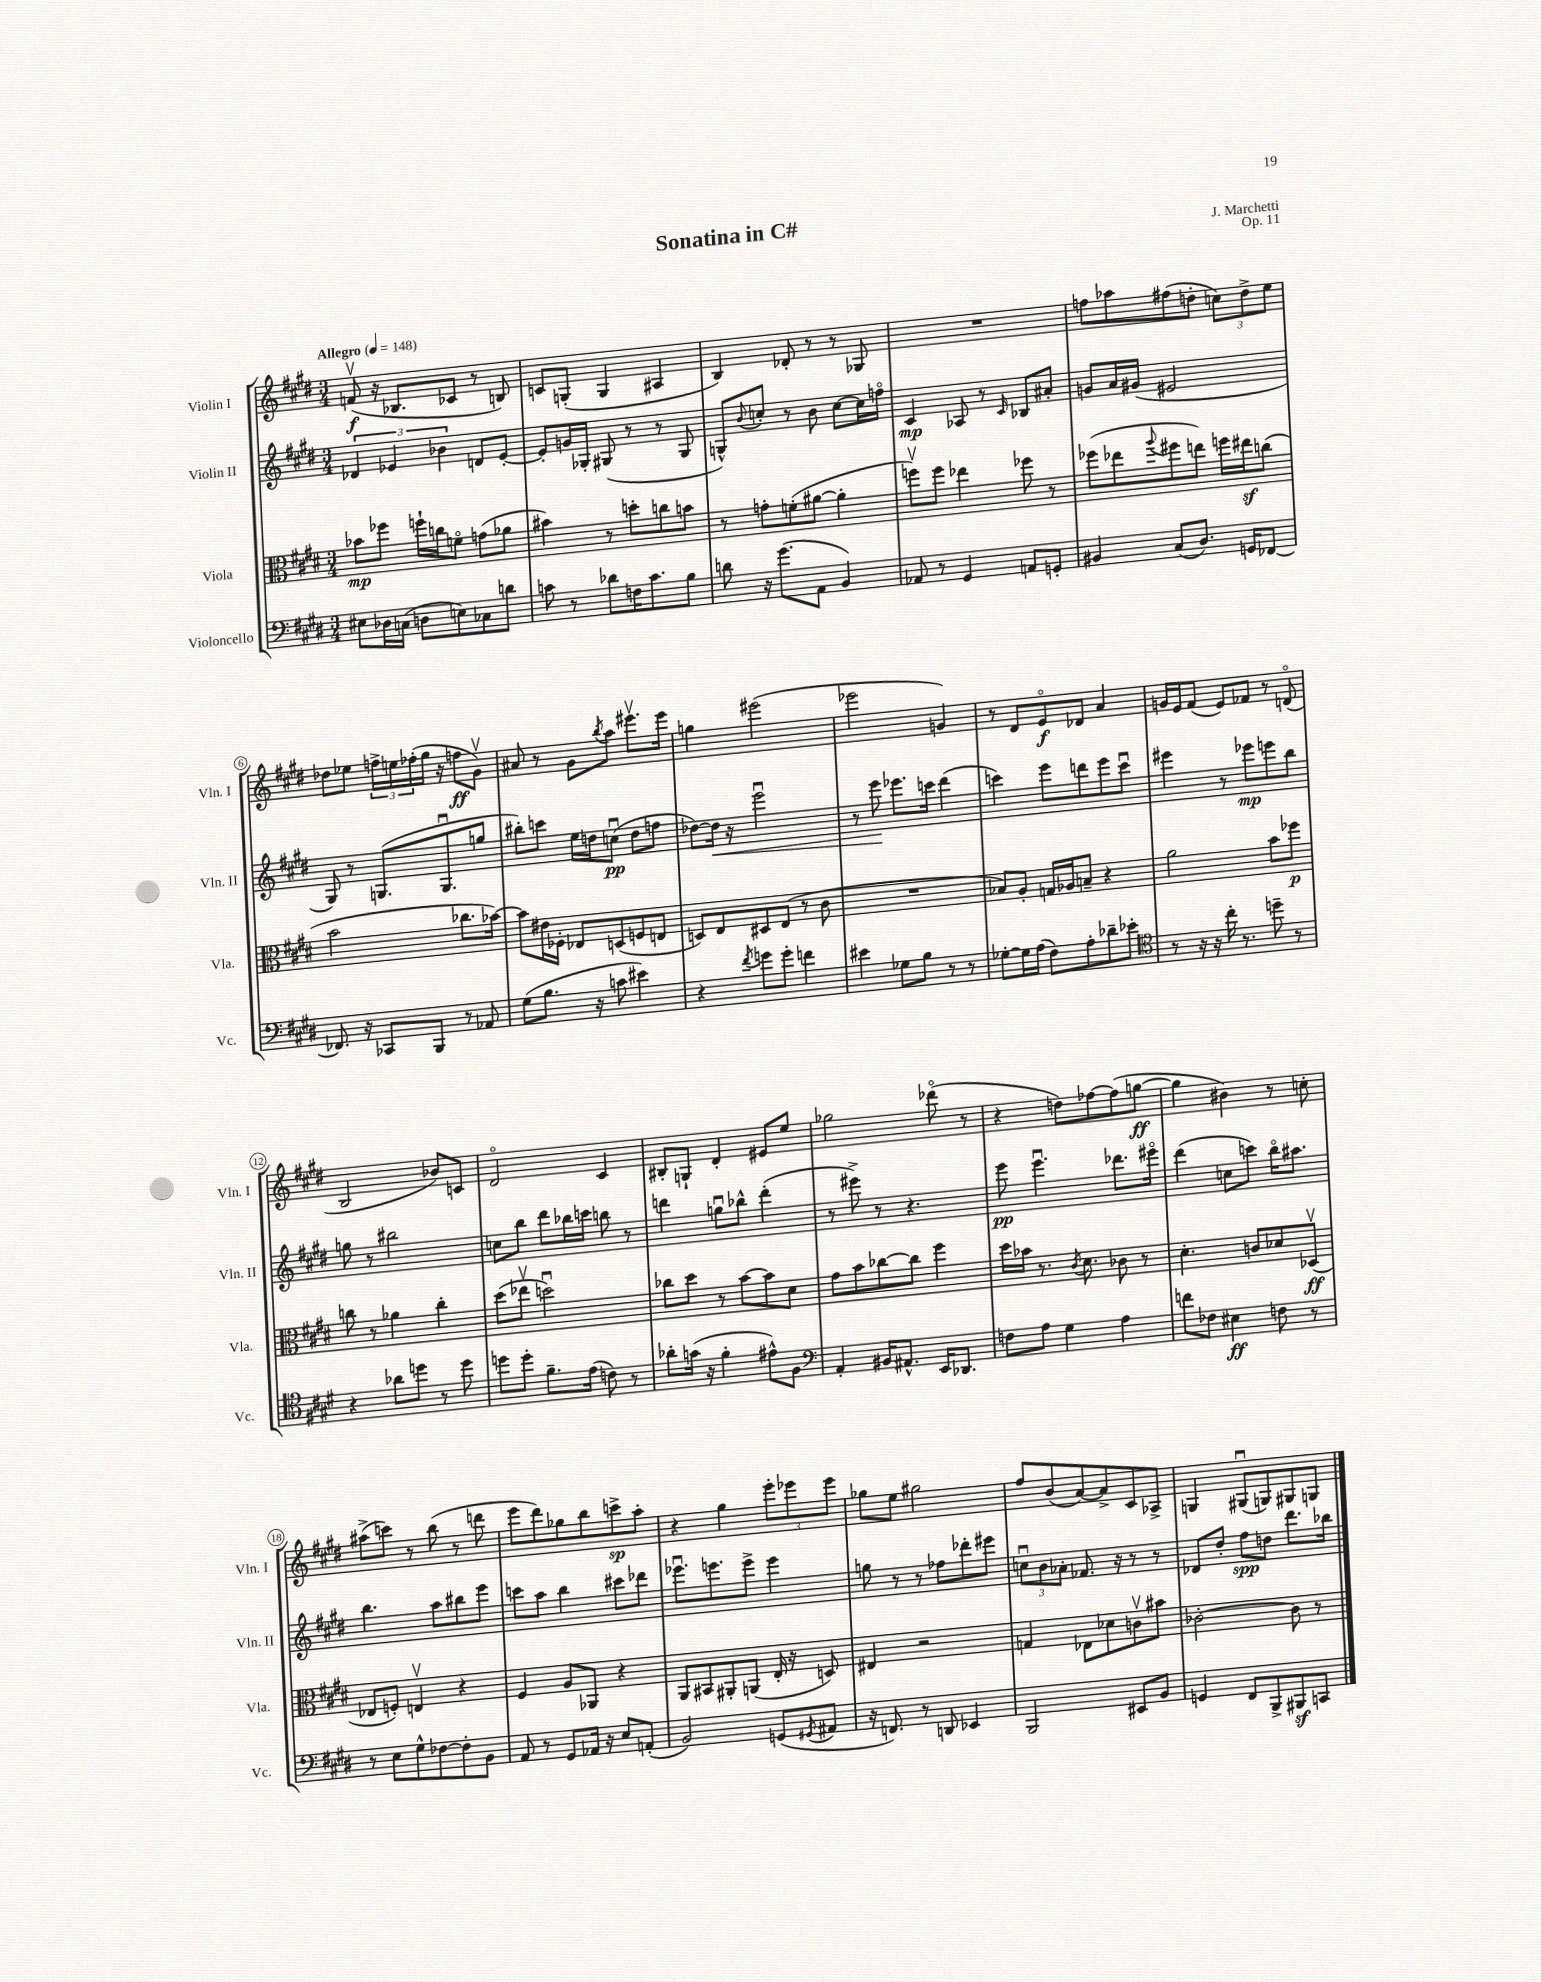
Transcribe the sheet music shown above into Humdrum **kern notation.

**kern	**dynam	**kern	**dynam	**kern	**dynam	**kern	**dynam
*part4	*part4	*part3	*part3	*part2	*part2	*part1	*part1
*staff4	*staff4	*staff3	*staff3	*staff2	*staff2	*staff1	*staff1
*I"Violoncello	*	*I"Viola	*	*I"Violin II	*	*I"Violin I	*
*I'Vc.	*	*I'Vla.	*	*I'Vln. II	*	*I'Vln. I	*
*clefF4	*	*clefC3	*	*clefG2	*	*clefG2	*
*k[f#c#g#d#]	*	*k[f#c#g#d#]	*	*k[f#c#g#d#]	*	*k[f#c#g#d#]	*
*M3/4	*	*M3/4	*	*M3/4	*	*M3/4	*
*MM148	*	*MM148	*	*MM148	*	*MM148	*
=1	=1	=1	=1	=1	=1	=1	=1
!	!	!	!	!	!	!LO:TX:a:B:t=Allegro	!
8E#X\L	.	8b-X\L	mp	6d-X/	.	(8fnv/	f
16D-X\L	.	8ff-X\J	.	.	.	16r	.
.	.	.	.	6e-X/	.	.	.
(16Cn\JJ	.	.	.	.	.	8.B-X/L	.
8Dn\L	.	16ffn`\LL	.	.	.	.	.
.	.	16ccn\J	.	.	.	.	.
.	.	.	.	6b-X\	.	.	.
8En\)	.	8fn\J	.	.	.	8c-X/J	.
8C-X\	.	(8gn\L	.	8dn/L	.	8r	.
8dn\J	.	8a-X\J	.	[8e-'/J	.	8Bn/)	.
=2	=2	=2	=2	=2	=2	=2	=2
8cn\	.	4b#X\)	.	8e-'/L]	.	8cn/L	.
8r	.	.	.	16gn/L	.	(8Gn'/J	.
.	.	.	.	16G-X'/JJ	.	.	.
8d-X\L	.	8r	.	(8G#X/	.	4G/	.
16Fn\K	.	8ddn'\L	.	8r	.	.	.
8.c\	.	.	.	.	.	.	.
.	.	8ccn\	.	8r	.	4A#X/	.
8B\J	.	8bn\J	.	8G#/	.	.	.
=3	=3	=3	=3	=3	=3	=3	=3
8dn\	.	8r	.	8Gn^^/L)	.	4B/)	.
.	.	.	.	8qqb/	.	.	.
16r	.	8gn'\L	.	8ccn'/J	.	.	.
(8.g#\L	.	.	.	.	.	.	.
.	.	(8fn'\	.	8r	.	8d-X'/	.
8AA\J	.	[8a#X\J	.	8b\	.	8r	.
4BB/)	.	4a#'\]	.	[8cc\L	.	8r	.
.	.	.	.	16cc\L]	.	8G-X/	.
.	.	.	.	16ffn\JJ	.	.	.
=4	=4	=4	=4	=4	=4	=4	=4
8AA-X/	.	8ffnv\L)	.	4c#/	mp	2.r	.
8r	.	8ff\J	.	.	.	.	.
4GG#/	.	4ee-X\	.	8A-X/	.	.	.
.	.	.	.	8r	.	.	.
.	.	.	.	16qqc#/	.	.	.
8AAn/L	.	8ff-X\	.	8B-X/L	.	.	.
8GGn'/J	.	8r	.	8a#X'/J	.	.	.
=5	=5	=5	=5	=5	=5	=5	=5
4BB#X/	.	(8ff-X\L	.	8gn/L	.	8ffn\L	.
.	.	8ee-X\	.	16a/L	.	8aa-X\	.
.	.	.	.	(16g#X/JJ	.	.	.
.	.	8qqaa/	.	.	.	.	.
(8C#/L	.	8ff#X\	.	2e#X/	.	(8ff#X\	.
8.D#/J)	.	8een\J)	.	.	.	8ddn'\J	.
.	.	16ffn\LL	.	.	.	12ccn\L)	.
16GGn/KL	.	16ee#Xz\J	.	.	.	.	.
.	.	.	.	.	.	12dd^\	.
[8FF-X/J	.	(8ccn\J	.	.	.	.	.
.	.	.	.	.	.	12ee\J	.
!!LO:LB:g=z
=6	=6	=6	=6	=6	=6	=6	=6
8.FF-X/]	.	2b\	.	8G#/)	.	8dd-X\L	.
.	.	.	.	8r	.	8ee-X\J	.
16r	.	.	.	.	.	.	.
8CC-X/L	.	.	.	(8.Gn/L	.	24ffn^\LL	.
.	.	.	.	.	.	24een\	.
.	.	.	.	.	.	(24ff-X'\	.
8BBB/J	.	.	.	.	.	16gg#\JJ	.
.	.	.	.	8.Gu/	.	16r	.
8r	.	8.cc-X\L	.	.	.	8ffn\L	ff
8AA-X/	.	.	.	8ggn/J	.	8g#v\J)	.
.	.	[16b-X\Jk)	.	.	.	.	.
=7	=7	=7	=7	=7	=7	=7	=7
(8G#\L	.	8b-\L]	.	8bb#X'\L)	.	8a#X/	.
8.B\J	.	16e#X\L	.	8cccn\J	.	8r	.
.	.	16F-X'\JJ	.	.	.	.	.
.	.	8E-X/L	.	16ee\LL	.	8g#\L	.
16r	.	.	.	16ddn\J	.	.	.
.	.	.	.	.	.	8qbb/	.
8cn\	.	(8Dn/	.	(8ccnu\J	pp	8aa\J	.
4e#X\)	.	8Fn/	.	8dd\L	.	8.eee#Xv\L	.
.	.	8En/J	.	8ffn\J	.	.	.
.	.	.	.	.	.	16eee#\Jk	.
=8	=8	=8	=8	=8	=8	=8	=8
4r	.	8Dn/L)	.	[8dd-X\L)	.	4ggn\	.
!	!	!	!	!	!LO:HP:b	!	!
.	.	8E/	.	16dd-\Jk]	<	.	.
.	.	.	.	16r	.	.	.
8qf#/	.	.	.	.	.	.	.
8gn\L	.	8D#X/	.	2eeeu\	.	(2eee#X\	.
8g'\J	.	(8E/J	.	.	.	.	.
4fn\	.	8r	.	.	.	.	.
.	.	8c#\	.	.	.	.	.
=9	=9	=9	=9	=9	=9	=9	=9
4e#X\	.	2.r	.	8r	.	2eee-X\	.
.	.	.	.	8eee\	.	.	.
8G-X\L	.	.	.	8.eee-X\L	[	.	.
8B\J	.	.	.	.	.	.	.
.	.	.	.	16cccn\Jk	.	.	.
8r	.	.	.	(4ddd#\	.	4gn/)	.
8r	.	.	.	.	.	.	.
=10	=10	=10	=10	=10	=10	=10	=10
[8G-X'\L	.	8B-X/L)	.	4cccn\)	.	8r	.
16G-\L]	.	8A'/J	.	.	.	8d#/L	.
(16A\JJ	.	.	.	.	.	.	.
8F#\L)	.	16Gn/LL	.	8eee\L	.	8e/	f
.	.	16A-X/J	.	.	.	.	.
8A'\	.	8Bn~/J	.	8dddn\	.	8d-X/J	.
8d-X~\	.	4r	.	8eee\	.	4a/	.
8e-X'\J	.	.	.	8cccu\J	.	.	.
=11	=11	=11	=11	=11	=11	=11	=11
*clefC4	*	*	*	*	*	*	*
8r	.	2a\	.	4eee#X\	.	16gn/LL	.
.	.	.	.	.	.	16e/J	.
16r	.	.	.	.	.	(8f#/J	.
16r	.	.	.	.	.	.	.
16cc#'\	.	.	.	8r	.	8e/L)	.
8.r	.	.	.	.	.	.	.
.	.	.	.	8eee-X\L	mp	8f-X/J	.
8ddn~\	.	8b\L	.	8eeen\	.	8r	.
8r	.	8ff-X\J	p	8bb\J	.	(8dn/	.
!!LO:LB:g=z
=12	=12	=12	=12	=12	=12	=12	=12
4r	.	8ccn\	.	8ggn\	.	2B/	.
.	.	8r	.	8r	.	.	.
8a-X\L	.	4a-X\	.	2bb#X\	.	.	.
8ddn\J	.	.	.	.	.	.	.
8r	.	4cc'\	.	.	.	8b-X/L)	.
8dd\	.	.	.	.	.	8cn/J	.
=13	=13	=13	=13	=13	=13	=13	=13
8ddn\L	.	(8dd#\L	.	8ccn\L	.	2d#/	.
8dd'\J	.	8ee-Xv\J	.	8bb\J	.	.	.
8.f#~\L	.	2ddnu\)	.	8ddd#\L	.	.	.
.	.	.	.	16bb-X\L	.	.	.
(16e\Jk	.	.	.	16cccn\JJ	.	.	.
8cn\)	.	.	.	8bbn\	.	4c#/	.
8r	.	.	.	8r	.	.	.
=14	=14	=14	=14	=14	=14	=14	=14
8a-X'\L	.	8cc-X\L	.	4dddn\	.	8B#X'/L	.
(16gn\Jk	.	8dd#\J	.	.	.	8Gn`/J	.
16r	.	.	.	.	.	.	.
4f#'\	.	8r	.	8ggnu\L	.	4d#'/	.
.	.	[8b\L	.	8bb-X^^\J	.	.	.
8e#X^^\L)	.	8b\]	.	(4ddd'\	.	8e#X/L	.
8F#\J	.	8d#\J	.	.	.	8ee/J	.
=15	=15	=15	=15	=15	=15	=15	=15
*clefF4	*	*	*	*	*	*	*
4AA'/	.	8g#\L	.	8r	.	2gg-X\	.
.	.	8b\	.	8eee#X^\)	.	.	.
16BB#X/KL	.	[8cc-X\	.	8r	.	.	.
8.AA#X^^/J	.	.	.	.	.	.	.
.	.	8cc-\J]	.	4.r	.	.	.
16EE/KL	.	4ff#\	.	.	.	(8ddd-X\	.
8.DD-X/J	.	.	.	.	.	.	.
.	.	.	.	.	.	8r	.
=16	=16	=16	=16	=16	=16	=16	=16
8Fn\L	.	16dd#\LL	.	8eee\	pp	4r	.
.	.	16b-X\JJ	.	.	.	.	.
8A\J	.	8.r	.	4.eeeu\	.	.	.
4G#\	.	.	.	.	.	8ddn\L)	.
.	.	8qc#/	.	.	.	.	.
.	.	8.d#\	.	.	.	.	.
.	.	.	.	.	.	[8ff-X\	.
4A\	.	8c-X\	.	8.ddd-X\L	.	(8ff-\]	.
.	.	8r	.	.	.	[8ggn\J	ff
.	.	.	.	16eee#X\Jk	.	.	.
=17	=17	=17	=17	=17	=17	=17	=17
8fn\L	.	4.d#'\	.	(4ddd#\	.	4gg\]	.
8F-X\J	.	.	.	.	.	.	.
4E#X\	ff	.	.	8ccn\L	.	4b#X\)	.
.	.	8cn/L	.	8cccn\J)	.	.	.
8Fn\	.	8d-X/	.	16bb\KL	.	8r	.
.	.	.	.	8.aa#X\J	.	.	.
8r	.	(8D-Xv/J	ff	.	.	8ccn'\	.
!!LO:LB:g=z
=18	=18	=18	=18	=18	=18	=18	=18
8r	.	8E-X/L	.	4.bb\	.	(8aa#X^\L	.
8E\L	.	8Fn'/J)	.	.	.	8cccn\J)	.
8G#^^\	.	4Env/	.	.	.	8r	.
[8F-X\	.	.	.	8aa\L	.	(8bb\	.
8F-'\]	.	4r	.	8bb#X\	.	8r	.
8BB\J	.	.	.	8eee\J	.	8dddn\	.
=19	=19	=19	=19	=19	=19	=19	=19
8AA/	.	4F#/	.	8cccn\L	.	8eee\L	.
8r	.	.	.	8aa\J	.	8ddd#\)	.
8GG#/L	.	8A/L	.	4bb\	.	8gg-X\	.
16AA-X/Jk	.	8AA-X/J	.	.	.	8bb\	.
16r	.	.	.	.	.	.	.
8E/L	.	4r	.	8ccc#X\L	.	8cccn^\	sp
(8AAn'/J	.	.	.	8ddd-X\J	.	8aa'\J	.
=20	=20	=20	=20	=20	=20	=20	=20
2BB/)	.	8AA/L	.	8.eee-Xu\L	.	4r	.
.	.	8BB#X/	.	.	.	.	.
.	.	.	.	8.eeen\	.	.	.
.	.	8AA#X'/	.	.	.	4gg#\	.
.	.	(8AAn/J	.	8eee^\J	.	.	.
(8GGn/L	.	16E'/	.	4eee\	.	12eee'\L	.
.	.	16r	.	.	.	.	.
.	.	.	.	.	.	12eee-X\	.
8qGG#X/	.	.	.	.	.	.	.
8AA#X/J	.	8Dn/)	.	.	.	.	.
.	.	.	.	.	.	12eee-\J	.
=21	=21	=21	=21	=21	=21	=21	=21
16r	.	4E#X/	.	8ggn\	.	8gg-X\L	.
8.FFn/)	.	.	.	.	.	.	.
.	.	.	.	8r	.	8ee\J	.
8r	.	2r	.	8r	.	2gg#X\	.
8DDn/	.	.	.	8ff-X\L	.	.	.
4EE-X/	.	.	.	8ddd-X'\	.	.	.
.	.	.	.	8eee#X\J	.	.	.
=22	=22	=22	=22	=22	=22	=22	=22
2BBB/	.	4Gn/	.	12ccnu\L	.	8ff#/L	.
.	.	.	.	12b\	.	.	.
.	.	.	.	.	.	(8b/	.
.	.	.	.	12a-X'\J	.	.	.
.	.	8E-X\L	.	8.f-X/	.	[8a/)	.
.	.	8d-X\	.	.	.	8a^/]	.
.	.	.	.	16r	.	.	.
8EE#X/L	.	8cnv\	.	8r	.	8c#/	.
8BB/J	.	8b#X\J	.	8r	.	8A-X^/J	.
=23	=23	=23	=23	=23	=23	=23	=23
4GGn/	.	[2c-X'\	.	8d-X/L	.	4Gn/	.
.	.	.	.	8dd#'/J	.	.	.
8FF#/L	.	.	.	8ff#\L	spp	(8G#Xu/L	.
8BBB^/	.	.	.	8ddn\J	.	8Gn/)	.
8BBB#Xz/	.	8c-\]	.	8.ddd#\L	.	8G#X/	.
8CCn/J	.	8r	.	.	.	8Gn/J	.
.	.	.	.	16bb-X\Jk	.	.	.
==	==	==	==	==	==	==	==
*-	*-	*-	*-	*-	*-	*-	*-
